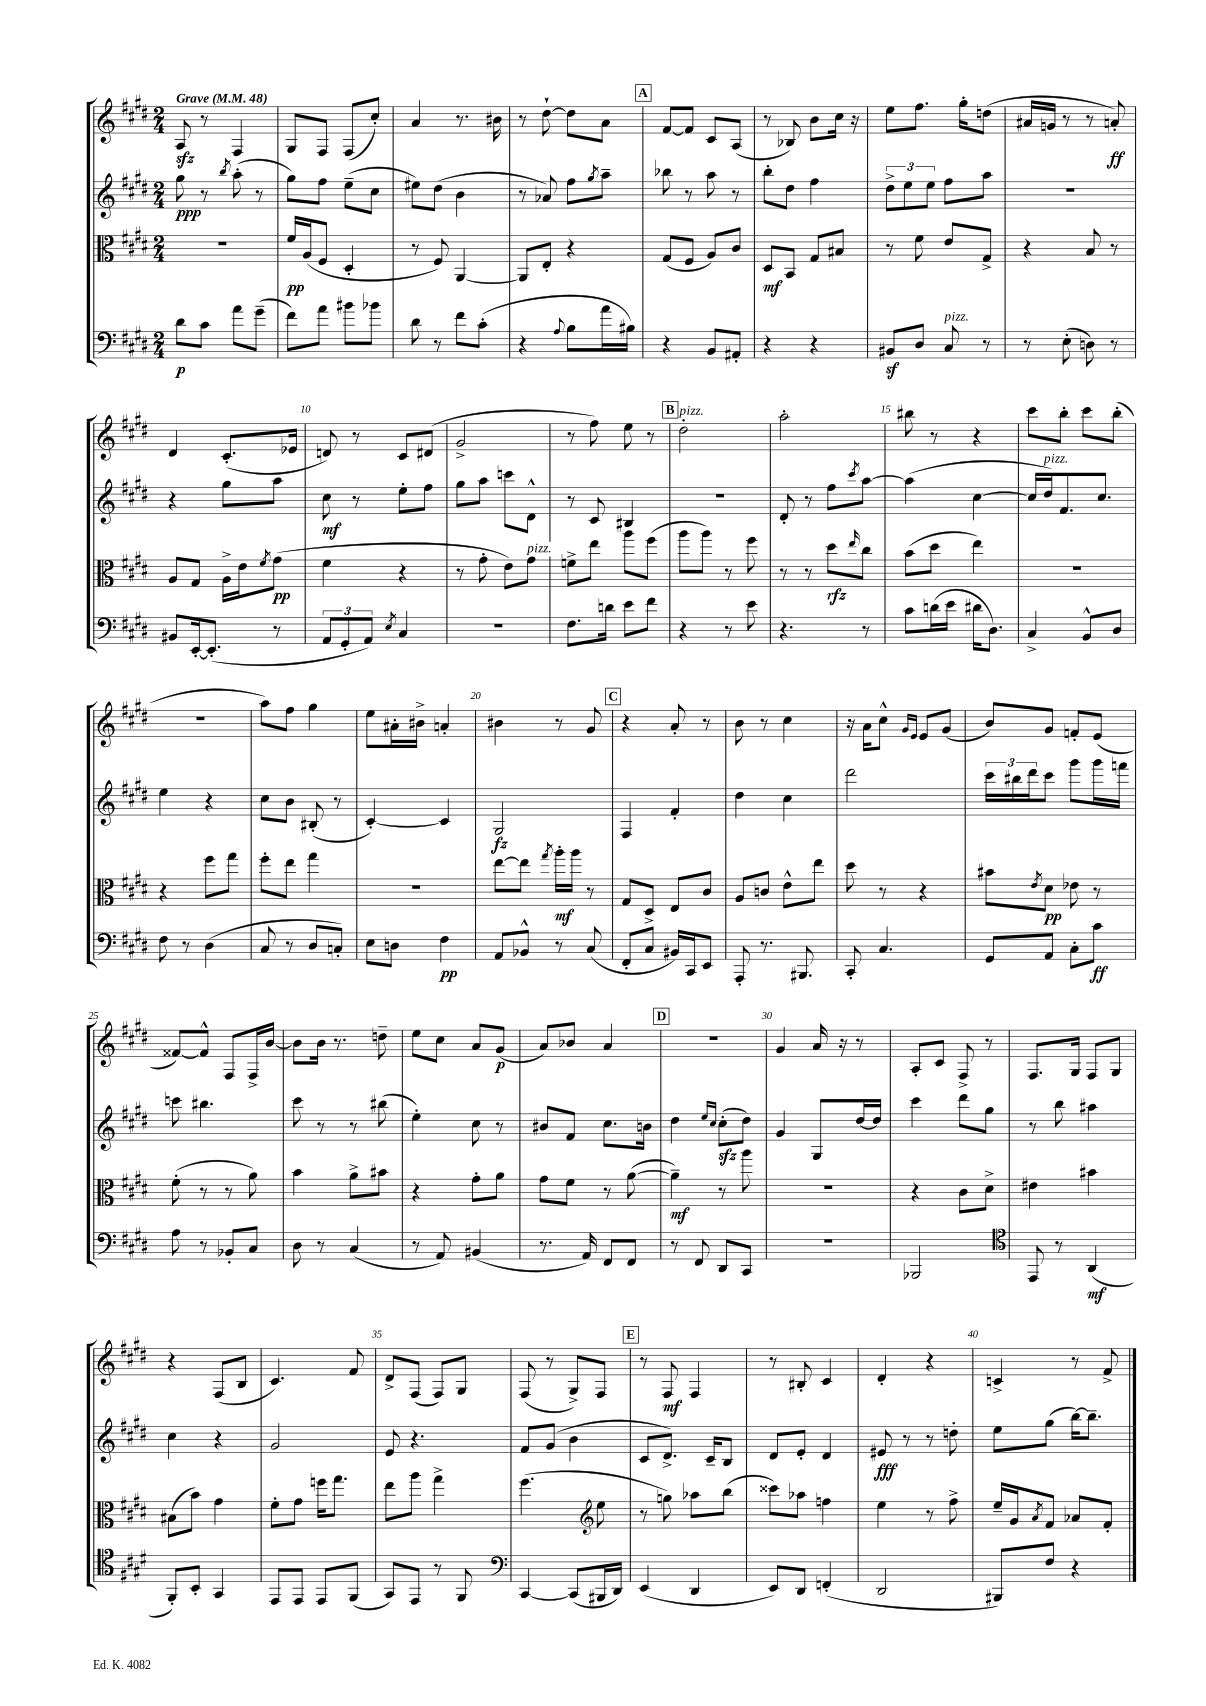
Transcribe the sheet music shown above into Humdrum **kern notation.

**kern	**dynam	**kern	**dynam	**kern	**dynam	**kern	**dynam
*part4	*part4	*part3	*part3	*part2	*part2	*part1	*part1
*staff4	*staff4	*staff3	*staff3	*staff2	*staff2	*staff1	*staff1
*clefF4	*	*clefC3	*	*clefG2	*	*clefG2	*
*k[f#c#g#d#]	*	*k[f#c#g#d#]	*	*k[f#c#g#d#]	*	*k[f#c#g#d#]	*
*M2/4	*	*M2/4	*	*M2/4	*	*M2/4	*
*MM48	*	*MM48	*	*MM48	*	*MM48	*
=1	=1	=1	=1	=1	=1	=1	=1
!	!	!	!	!	!	!LO:TX:a:B:t=Grave	!
8d#\L	p	2r	.	8gg#\	ppp	8Azz/	.
8c#\J	.	.	.	8r	.	8r	.
.	.	.	.	8qbb/	.	.	.
8a\L	.	.	.	(8aa'\	.	4F#/	.
(8g#~\J	.	.	.	8r	.	.	.
=2	=2	=2	=2	=2	=2	=2	=2
8f#\L)	.	16f#/LL	pp	8gg#\L)	.	8G#/L	.
.	.	(16A/J	.	.	.	.	.
8a\J	.	8F#/J	.	8ff#\J	.	8F#/J	.
8b#X\L	.	4D#'/	.	(8ee~\L	.	(8F#/L	.
8b-X\J	.	.	.	8cc#\J	.	8cc#'/J)	.
=3	=3	=3	=3	=3	=3	=3	=3
8d#\	.	8r	.	8ee#X\L)	.	4a/	.
8r	.	8F#/)	.	(8dd#\J	.	.	.
8f#\L	.	[4AA/	.	4b\	.	8.r	.
(8c#'\J	.	.	.	.	.	.	.
.	.	.	.	.	.	16b#X\	.
=4	=4	=4	=4	=4	=4	=4	=4
4r	.	8AA/L]	.	8r	.	8r	.
.	.	8E'/J	.	8a-X/)	.	[8dd#`\	.
8qqA/	.	.	.	.	.	.	.
8B\L	.	4r	.	8ff#\L	.	8dd#\L]	.
.	.	.	.	8qgg#/	.	.	.
16a\L	.	.	.	8aa~\J	.	8a\J	.
16B#X\JJ)	.	.	.	.	.	.	.
!!LO:REH:place=s1:t=A
=5	=5	=5	=5	=5	=5	=5	=5
4r	.	(8G#/L	.	8bb-X\	.	[8f#/L	.
.	.	8F#/J	.	8r	.	8f#/J]	.
8BB/L	.	8A/L)	.	8aa\	.	8c#/L	.
8AA#X'/J	.	8c#/J	.	8r	.	(8A/J	.
=6	=6	=6	=6	=6	=6	=6	=6
4r	.	8D#/L	mf	8bb'\L	.	8r	.
.	.	8BB/J	.	8dd#\J	.	8B-X/)	.
4r	.	8G#/L	.	4ff#\	.	8b\L	.
.	.	8B#X/J	.	.	.	16cc#\Jk	.
.	.	.	.	.	.	16r	.
=7	=7	=7	=7	=7	=7	=7	=7
8BB#Xz/L	.	8r	.	12dd#^\L	.	8ee\L	.
.	.	.	.	12ee\	.	.	.
8D#/J	.	8f#\	.	.	.	8.ff#\J	.
.	.	.	.	12ee\J	.	.	.
!LO:TX:a:i:t=pizz.	!	!	!	!	!	!	!
8C#/	.	8e/L	.	8ff#\L	.	.	.
.	.	.	.	.	.	16gg#'\KL	.
8r	.	8G#^/J	.	8aa\J	.	(8ddn\J	.
=8	=8	=8	=8	=8	=8	=8	=8
8r	.	4r	.	2r	.	16a#X/LL	.
.	.	.	.	.	.	16gn/JJ	.
(8E'\	.	.	.	.	.	8r	.
8Dn\)	.	8B/	.	.	.	8r	.
8r	.	8r	.	.	.	8an'/)	ff
!!LO:LB:g=z
=9	=9	=9	=9	=9	=9	=9	=9
8BB#X/L	.	8A/L	.	4r	.	4d#/	.
[16EE'/k	.	8G#/J	.	.	.	.	.
(8.EE'/J]	.	.	.	.	.	.	.
.	.	16A^\LL	.	8gg#\L	.	(8.c#'/L	.
.	.	16e\J	.	.	.	.	.
.	.	8qf#/	.	.	.	.	.
8r	.	(8g#\J	pp	8aa\J	.	.	.
.	.	.	.	.	.	16e-X/Jk	.
=10	=10	=10	=10	=10	=10	=10	=10
12AA/L	.	4f#\	.	8cc#\	mf	8dn/)	.
12GG#'/	.	.	.	.	.	.	.
.	.	.	.	8r	.	8r	.
12AA/J)	.	.	.	.	.	.	.
8qE/	.	.	.	.	.	.	.
4C#/	.	4r	.	8ee'\L	.	8c#/L	.
.	.	.	.	8ff#\J	.	(8d#X/J	.
=11	=11	=11	=11	=11	=11	=11	=11
2r	.	8r	.	8gg#\L	.	2g#^/	.
.	.	8g#'\	.	8aa\J	.	.	.
.	.	8e\L)	.	8cccn\L	.	.	.
!	!	!LO:TX:a:i:t=pizz.	!	!	!	!	!
.	.	8g#\J	.	8d#^^\J	.	.	.
=12	=12	=12	=12	=12	=12	=12	=12
8.F#\L	.	8fn^\L	.	8r	.	8r	.
.	.	8ee\J	.	8c#/	.	8ff#\)	.
16dn\Jk	.	.	.	.	.	.	.
8e\L	.	8aa\L	.	4B#X/	.	8ee\	.
8f#\J	.	(8ff#\J	.	.	.	8r	.
!!LO:REH:place=s1:t=B
=13	=13	=13	=13	=13	=13	=13	=13
!	!	!	!	!	!	!LO:TX:a:i:t=pizz.	!
4r	.	8aa\L	.	2r	.	2dd#'\	.
.	.	8aa\J)	.	.	.	.	.
8r	.	8r	.	.	.	.	.
8e\	.	8ff#\	.	.	.	.	.
=14	=14	=14	=14	=14	=14	=14	=14
4.r	.	8r	.	8d#'/	.	2aa'\	.
.	.	8r	.	8r	.	.	.
.	.	8dd#\L	rfz	8ff#\L	.	.	.
.	.	16qqee/	.	8qccc#/	.	.	.
8r	.	8cc#\J	.	[8aa\J	.	.	.
=15	=15	=15	=15	=15	=15	=15	=15
8c#\L	.	(8b\L	.	(4aa\]	.	8bb#X\	.
(16dn\L	.	8dd#\J	.	.	.	8r	.
16e\JJ	.	.	.	.	.	.	.
16d#X\KL	.	4ee\)	.	[4cc#\	.	4r	.
8.D#\J)	.	.	.	.	.	.	.
=16	=16	=16	=16	=16	=16	=16	=16
4C#^/	.	2r	.	16cc#/LL]	.	8ccc#\L	.
!	!	!	!	!LO:TX:a:i:t=pizz.	!	!	!
.	.	.	.	16dd#/J)	.	.	.
.	.	.	.	8.f#/	.	8bb'\J	.
8BB^^/L	.	.	.	.	.	8ccc#\L	.
.	.	.	.	8.cc#/J	.	.	.
8D#/J	.	.	.	.	.	(8bb'\J	.
!!LO:LB:g=z
=17	=17	=17	=17	=17	=17	=17	=17
8F#\	.	4r	.	4ee\	.	2r	.
8r	.	.	.	.	.	.	.
(4D#\	.	8ff#\L	.	4r	.	.	.
.	.	8gg#\J	.	.	.	.	.
=18	=18	=18	=18	=18	=18	=18	=18
8C#/	.	8ff#'\L	.	8cc#\L	.	8aa\L)	.
8r	.	8ee\J	.	8b\J	.	8ff#\J	.
8D#/L	.	4gg#\	.	(8B#X'/	.	4gg#\	.
8Cn'/J)	.	.	.	8r	.	.	.
=19	=19	=19	=19	=19	=19	=19	=19
8E\L	.	2r	.	[4c#'/)	.	8ee\L	.
8Dn\J	.	.	.	.	.	16a#X'\L	.
.	.	.	.	.	.	16b#X^\JJ	.
4F#\	pp	.	.	4c#/]	.	4an'/	.
=20	=20	=20	=20	=20	=20	=20	=20
8AA/L	.	[8ee\L	.	2G#/	fz	4b#X\	.
8BB-X^^/J	.	8ee\J]	.	.	.	.	.
.	.	8qgg#/	.	.	.	.	.
8r	.	16aa'\LL	mf	.	.	8r	.
.	.	16aa\JJ	.	.	.	.	.
(8C#/	.	8r	.	.	.	8g#/	.
!!LO:REH:place=s1:t=C
=21	=21	=21	=21	=21	=21	=21	=21
8FF#'/L	.	8G#/L	.	4F#/	.	4r	.
8C#/J	.	8D#^/J	.	.	.	.	.
16BB#X/LL)	.	8E/L	.	4f#'/	.	8a'/	.
16CC#/J	.	.	.	.	.	.	.
8EE/J	.	8c#/J	.	.	.	8r	.
=22	=22	=22	=22	=22	=22	=22	=22
8AAA'/	.	8A/L	.	4dd#\	.	8b\	.
8.r	.	8cn/J	.	.	.	8r	.
.	.	8e^^\L	.	4cc#\	.	4cc#\	.
8.BBB#X/	.	.	.	.	.	.	.
.	.	8ee\J	.	.	.	.	.
=23	=23	=23	=23	=23	=23	=23	=23
8CC#'/	.	8dd#\	.	2ddd#\	.	16r	.
.	.	.	.	.	.	16a\KL	.
4.C#/	.	8r	.	.	.	8cc#^^\J	.
.	.	.	.	.	.	16qqg#/LL	.
.	.	.	.	.	.	16qqe/JJ	.
.	.	4r	.	.	.	8e/L	.
.	.	.	.	.	.	(8g#/J	.
=24	=24	=24	=24	=24	=24	=24	=24
8GG#/L	.	8b#X\L	.	24ccc#\LL	.	8b/L)	.
.	.	.	.	24bb#X\	.	.	.
.	.	.	.	24ddd#\J	.	.	.
.	.	8qe/	.	.	.	.	.
8AA/J	.	8d#\J	pp	8ccc#\J	.	8g#/J	.
8C#'\L	.	8e-X\	.	8ggg#\L	.	8fn'/L	.
8c#\J	ff	8r	.	16ggg#\L	.	(8e/J	.
.	.	.	.	16fffn\JJ	.	.	.
!!LO:LB:g=z
=25	=25	=25	=25	=25	=25	=25	=25
8A\	.	(8f#'\	.	8cccn\	.	[8f##X/L)	.
8r	.	8r	.	4.bb#X\	.	8f##^^/J]	.
8BB-X'/L	.	8r	.	.	.	8F#/L	.
8C#/J	.	8a\)	.	.	.	16F#^/L	.
.	.	.	.	.	.	[16b/JJ	.
=26	=26	=26	=26	=26	=26	=26	=26
8D#\	.	4b\	.	8ccc#\	.	8b\L]	.
8r	.	.	.	8r	.	16b\Jk	.
.	.	.	.	.	.	8.r	.
(4C#/	.	8a^\L	.	8r	.	.	.
.	.	8b#X\J	.	(8bb#X\	.	8ddn~\	.
=27	=27	=27	=27	=27	=27	=27	=27
8r	.	4r	.	4ee'\)	.	8ee\L	.
8AA/)	.	.	.	.	.	8cc#\J	.
(4BB#X/	.	8g#'\L	.	8cc#\	.	8a/L	.
.	.	8a\J	.	8r	.	(8g#/J	p
=28	=28	=28	=28	=28	=28	=28	=28
8.r	.	8g#\L	.	8b#X/L	.	8a/L)	.
.	.	8f#\J	.	8f#/J	.	8b-X/J	.
16AA/)	.	.	.	.	.	.	.
8FF#/L	.	8r	.	8.cc#\L	.	4a/	.
8FF#/J	.	([8a\	.	.	.	.	.
.	.	.	.	16bn\Jk	.	.	.
!!LO:REH:place=s1:t=D
=29	=29	=29	=29	=29	=29	=29	=29
8r	.	4a~\])	mf	4dd#\	.	2r	.
8FF#/	.	.	.	.	.	.	.
.	.	.	.	16qqee/LL	.	.	.
.	.	.	.	16qqcc#/JJ	.	.	.
8DD#/L	.	8r	.	(8cc#zz'\L	.	.	.
8CC#/J	.	8aa\	.	8dd#\J)	.	.	.
=30	=30	=30	=30	=30	=30	=30	=30
2r	.	2r	.	4g#/	.	4g#/	.
.	.	.	.	8G#/L	.	16a/	.
.	.	.	.	.	.	16r	.
.	.	.	.	[16dd#/L	.	8r	.
.	.	.	.	16dd#/JJ]	.	.	.
=31	=31	=31	=31	=31	=31	=31	=31
2BBB-X/	.	4r	.	4ccc#\	.	8A'/L	.
.	.	.	.	.	.	8c#/J	.
.	.	8c#\L	.	8ddd#\L	.	8F#^/	.
.	.	8d#^\J	.	8gg#\J	.	8r	.
=32	=32	=32	=32	=32	=32	=32	=32
*clefC4	*	*	*	*	*	*	*
8EE/	.	4e#X\	.	8r	.	8.F#/L	.
8r	.	.	.	8bb\	.	.	.
.	.	.	.	.	.	16G#/Jk	.
(4AA/	mf	4b#X\	.	4aa#X\	.	8F#/L	.
.	.	.	.	.	.	8G#/J	.
!!LO:LB:g=z
=33	=33	=33	=33	=33	=33	=33	=33
8FF#'/L)	.	(8B#X\L	.	4cc#\	.	4r	.
8BB'/J	.	8b\J)	.	.	.	.	.
4GG#/	.	4g#\	.	4r	.	(8F#/L	.
.	.	.	.	.	.	8B/J	.
=34	=34	=34	=34	=34	=34	=34	=34
8EE/L	.	8f#'\L	.	2g#/	.	4.c#/)	.
8EE/J	.	8g#\J	.	.	.	.	.
8EE/L	.	16ffn\KL	.	.	.	.	.
.	.	8.gg#\J	.	.	.	.	.
(8FF#/J	.	.	.	.	.	8f#/	.
=35	=35	=35	=35	=35	=35	=35	=35
8GG#/L)	.	8ee\L	.	8e/	.	8d#^/L	.
8EE/J	.	8aa\J	.	4.r	.	(8F#/J	.
8r	.	4gg#^\	.	.	.	8F#/L)	.
8FF#/	.	.	.	.	.	8G#/J	.
=36	=36	=36	=36	=36	=36	=36	=36
*clefF4	*	*	*	*	*	*	*
[4CC#/	.	(4.ff#\	.	8f#/L	.	(8F#/	.
.	.	.	.	(8g#/J	.	8r	.
(8CC#/L]	.	.	.	4b\	.	8G#^/L)	.
*	*	*clefG2	*	*	*	*	*
16BBB#X/L	.	8ee\	.	.	.	8F#/J	.
16DD#/JJ)	.	.	.	.	.	.	.
!!LO:REH:place=s1:t=E
=37	=37	=37	=37	=37	=37	=37	=37
(4EE/	.	8r	.	8c#/L	.	8r	.
.	.	8ggn\)	.	8.d#^/J)	.	8F#/	mf
4DD#/	.	8aa-X\L	.	.	.	4F#/	.
.	.	.	.	16c#~/KL	.	.	.
.	.	(8bb\J	.	8B/J	.	.	.
=38	=38	=38	=38	=38	=38	=38	=38
8EE/L)	.	8ccc##X\L)	.	8d#/L	.	8r	.
8DD#/J	.	8aa-X\J	.	8e'/J	.	8B#X'/	.
(4FFn'/	.	4ffn\	.	4d#/	.	4c#/	.
=39	=39	=39	=39	=39	=39	=39	=39
2DD#/	.	4ee\	.	8e#X/	fff	4d#'/	.
.	.	.	.	8r	.	.	.
.	.	8r	.	8r	.	4r	.
.	.	8ff#^\	.	8ddn'\	.	.	.
=40	=40	=40	=40	=40	=40	=40	=40
8BBB#X/L)	.	16ee~/LL	.	8ee\L	.	4cn^/	.
.	.	16g#/J	.	.	.	.	.
.	.	8qa/	.	.	.	.	.
8F#/J	.	8f#/J	.	(8gg#\J	.	.	.
4r	.	8a-X/L	.	[16bb\KL)	.	8r	.
.	.	.	.	8.bb~\J]	.	.	.
.	.	8f#'/J	.	.	.	8f#^/	.
==	==	==	==	==	==	==	==
*-	*-	*-	*-	*-	*-	*-	*-
